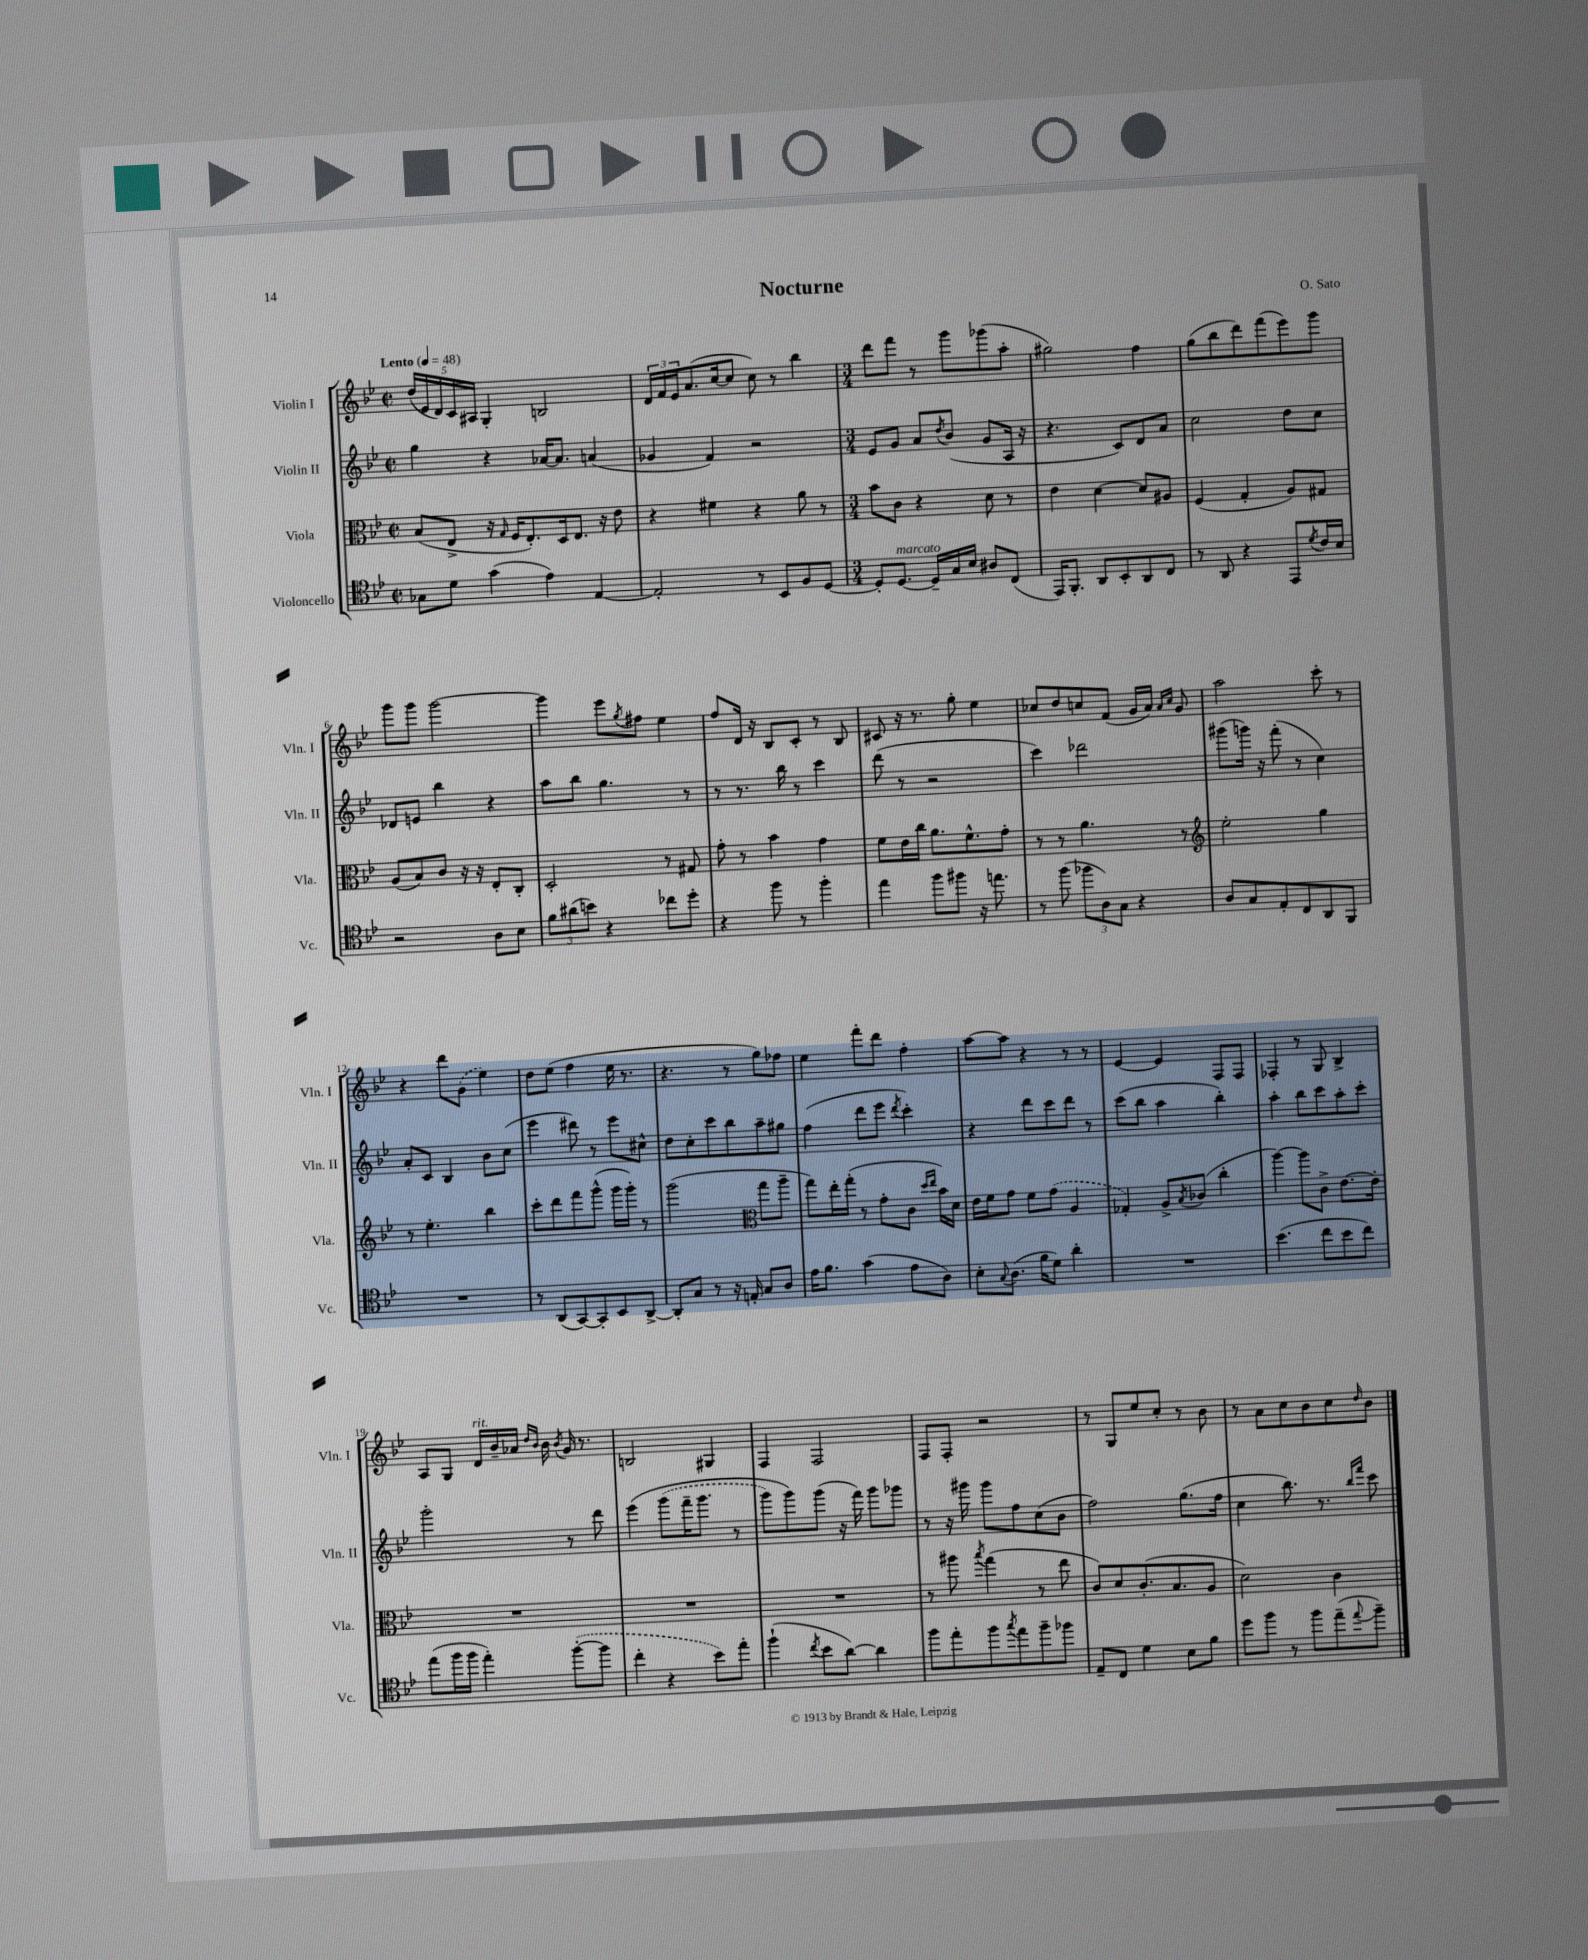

**kern	**kern	**kern	**kern
*staff4	*staff3	*staff2	*staff1
*clefC4	*clefC3	*clefG2	*clefG2
*k[b-e-]	*k[b-e-]	*k[b-e-]	*k[b-e-]
*M2/2	*M2/2	*M2/2	*M2/2
*met(c|)	*met(c|)	*met(c|)	*met(c|)
*MM48	*MM48	*MM48	*MM48
8G-\L	(8B-/L	4gg\	(20dd/LL
.	.	.	20e-/
.	.	.	20d/)
8d\J	8E-^/J	.	.
.	.	.	20c/
.	.	.	20A#/JJ
(4g\	16r	4r	4G'/
.	16qqG/	.	.
.	16F/LK	.	.
.	8.E-'/)	.	.
4e-\)	.	[16a-/LK	2B/
.	16D/k	8.a-/]J	.
.	8.E-/J	.	.
[4E-/	.	(4a/	.
.	16r	.	.
.	8e-\	.	.
=	=	=	=
2E-'/]	4r	4g-/	24d/LL
.	.	.	24f/
.	.	.	24e-/J
.	.	.	(8.a/
.	4f#\	4f/)	.
.	.	.	[16cc/k
.	.	.	8cc/]J
8r	4r	2r	8cc\)
8BB-/L	.	.	8r
8F/	8a\	.	4bb-\
[8D/J	8r	.	.
=	=	=	=
*M3/4	*M3/4	*M3/4	*M3/4
8D'/]L	8b-\L	8e-/L	8ddd\L
[8.D/J	8c\J	8g/J	8fff\J
.	4r	8a/L	8r
16D~/]LL	.	.	.
.	.	8qdd/	.
16G/	.	(8b-/J	8ggg\L
16B-/JJ	.	.	.
8A#/L	8d\	8g/L	(8ggg-\
(8C/J	8r	16A/Jk	8aa'\J
.	.	16r	.
=	=	=	=
16EE-/LK)	4e-\	4.r	2gg#\)
8.FF'/J	.	.	.
8AA/L	[4d\	.	.
8BB-'/	.	8c/L)	.
8AA/	8d/]L	8d/	4ff\
8C/J	8A#/J	8a/J	.
=	=	=	=
8r	(4F/	2cc\	(8gg\L
8AA/	.	.	8bb-\
4r	4G'/	.	8ddd\)
.	.	.	(8fff\
8EE-/L	8A/L)	8dd\L	8eee-\)
8qd/	.	.	.
16c/L	8G#/J	8cc\J	8ggg\J
16B-/JJ	.	.	.
=	=	=	=
2r	(8A/L	8d-/L	8ggg\L
.	8B-/)	8e/J	8ggg\J
.	8c/J	4bb-\	[2ggg\
.	16r	.	.
.	16r	.	.
8A\L	8E-'/L	4r	.
8B-\J	8C'/J	.	.
=	=	=	=
12f\L	2D'/	8aa\L	4ggg\]
(12a#\	.	.	.
.	.	8bb-\J	.
12b\J)	.	.	.
4r	.	4.gg\	8eee-\L
.	.	.	8qgg/
.	.	.	8ff#\J
8cc-\L	8r	.	4ee-\
8dd'\J	8G#/	8r	.
=	=	=	=
4r	8g'\	8r	8ff/L
.	8r	8.r	16d/Jk
.	.	.	16r
8ff\	4b-\	.	8B-/L
.	.	16bb-\	.
8r	.	8r	8c'/J
4ff'\	4g\	4ccc\	8r
.	.	.	8B-/
=	=	=	=
4ee-\	8f\L	(8ddd\	8c#/
.	16e-\L	8r	16r
.	16cc\JJ	.	8.r
8ff\L	8.a\L	2r	.
8ff#\J	.	.	8gg'\
.	8.f^^\	.	.
16r	.	.	4ee-\
8.ee\	.	.	.
.	8g'\J	.	.
=	=	=	=
8r	8r	4ccc\)	8cc-/L
(8ff\	8r	.	8dd/
12ff-\L	4.a\	2ddd-\	8cc/
12A\)	.	.	.
.	.	.	(8f/J
12G\J	.	.	.
4r	.	.	16g/LL
.	.	.	16a/JJ)
.	.	.	16qqa/LL
.	.	.	16qqcc/JJ
.	8r	.	8g/
=	=	=	=
*	*clefG2	*	*
8A/L	2ee-'\	(8ggg#\L	2aa\
8G/	.	16ggg\Jk)	.
.	.	16r	.
8E-'/	.	(8fff'\	.
8C/	.	8r	.
8AA/	4gg\	4cc\)	8ccc'\
8FF/J	.	.	8r
=	=	=	=
2.r	8r	8a'/L	4r
.	4.ee-'\	8c/J	.
.	.	4B-/	8ddd\L
.	.	.	(8g\J
.	4bb-\	8b-\L	4ee-\)
.	.	(8cc\J	.
=	=	=	=
8r	8ccc'\L	4eee-\	8dd\L
(8AA/L	8ddd\	.	(8ee-\J
[8GG/)	8fff\	8ddd#\)	4ff\
8GG'/]	(8ggg^^\J	8r	.
8BB-/	16ggg\LL	8eee-\L	16ee-\
.	16ggg'\JJ)	.	8.r
[8AA^/J	8r	8cc#^^\J	.
=	=	=	=
8AA'/]L	(2ggg\	8dd\L	4.r
8G/J	.	8cc'\	.
8r	.	8ccc\	.
16r	.	8bb-\	8r
16E'/	.	.	.
*	*clefC3	*	*
8G/L	8gg\L	8aa~\	8gg\L)
8A/J	8aa~\J	8gg#\J	8ff-\J
=	=	=	=
16e-\LK	8gg\L)	(4ff\	4ee-\
8.f\J	.	.	.
.	16ee-'\L	.	.
.	(16gg'\JJ	.	.
(4g\	8r	8ddd\L	8fff'\L
.	8g'\L	8eee-\J	8ddd\J
.	.	8qddd/	.
8e-\L	8c\J	4ccc'\)	4ff'\
.	16qqdd/LL	.	.
.	16qqee-/JJ	.	.
8A\J)	16b-\LL)	.	.
.	16d\JJ	.	.
=	=	=	=
8B-'\L	16e-\LL	4r	[8aa\L
.	16f\J	.	.
8qqG/	.	.	.
(8.A\J	8g\J	.	8aa\]J
.	8f\L	8ddd\L	4r
16f\LK	.	.	.
8d\J)	(8g\J	8ccc\	.
4a'\	4A/	8ddd\J	8r
.	.	8r	8r
=	=	=	=
2.r	4G-'/)	(8ccc\L	[4e-/
.	.	8bb-\J	.
.	8A^/L	4aa\	4e-/]
.	8qB-/	.	.
.	(8c-/J	.	.
.	4cc'\	4bb-'\)	8F/L
.	.	.	8F/J
=	=	=	=
(4.b-\	[4aa\)	4aa'\	4F-'/
.	8aa\]L	8bb-\L	8r
8cc\L	8c^\J	8ccc\	8G/
8b-\	[8.e-\L	8aa'\	4B-^/
8cc\J)	.	8ccc'\J	.
.	16e-'\]Jk	.	.
=	=	=	=
(8ee-\L	2.r	2ggg'\	8A/L
16ff\L	.	.	8G/J
16ff\JJ	.	.	.
4ee-'\)	.	.	16d/LL
.	.	.	16b-~/
.	.	.	16a-/JJ
.	.	.	16qqdd/LL
.	.	.	16qqb-/JJ
.	.	.	16b-\
.	.	.	8qb-/
([8ff'\L	.	8r	16g/
.	.	.	8.r
8ff\]J	.	8ddd\	.
=	=	=	=
4cc'\	2.r	&(4eee-\	2B/
4r	.	(8ggg\L	.
.	.	16fff~\K	.
.	.	8.ggg\J	.
8b-\L)	.	.	4G#/
8ee-'\J	.	8r	.
=	=	=	=
(4ff`\	2.r	8ggg\L)	4F/
.	.	8ggg\&)	.
8qcc/	.	.	.
8b-\L	.	(8ggg\J	2F/
[8a\J)	.	16r	.
.	.	16fff\)	.
4a\]	.	8ggg\L	.
.	.	8ggg-\J	.
=	=	=	=
8ff\L	8r	8r	8F/L
8ee-'\	8aa#\	16r	8F'/J
.	.	16ggg#\	.
.	8qbb-/	.	.
8ff\	(4gg\	8ggg#\L	2r
8qgg/	.	.	.
8ee-\	.	8ff\	.
8ff~\	8r	(8cc\	.
8ff-\J	8ee-\	8b-\J	.
=	=	=	=
8E-~/L	8c/L)	2ff\)	8r
8C/J	8d/	.	8G/L
4d\	(8.c'/	.	8ee-/
.	.	.	8cc'/J
.	8.B-/	.	.
8B-\L	.	(8.gg\L	8r
8f\J	8A/J	.	8b-\
.	.	16ff\Jk	.
=	=	=	=
8dd\L	2d\)	4cc\	8r
8ff\J	.	.	8a\L
8r	.	8.bb-\)	8cc\
8ff\L	.	.	8b-\
.	.	8.r	.
(8ee-~\	4c\	.	8cc\
.	.	16qqbb-/LL	.
8qqee-/	.	16qqfff/JJ	16qqdd/
8ff~\J)	.	8ccc\	8b-\J
==	==	==	==
*-	*-	*-	*-
